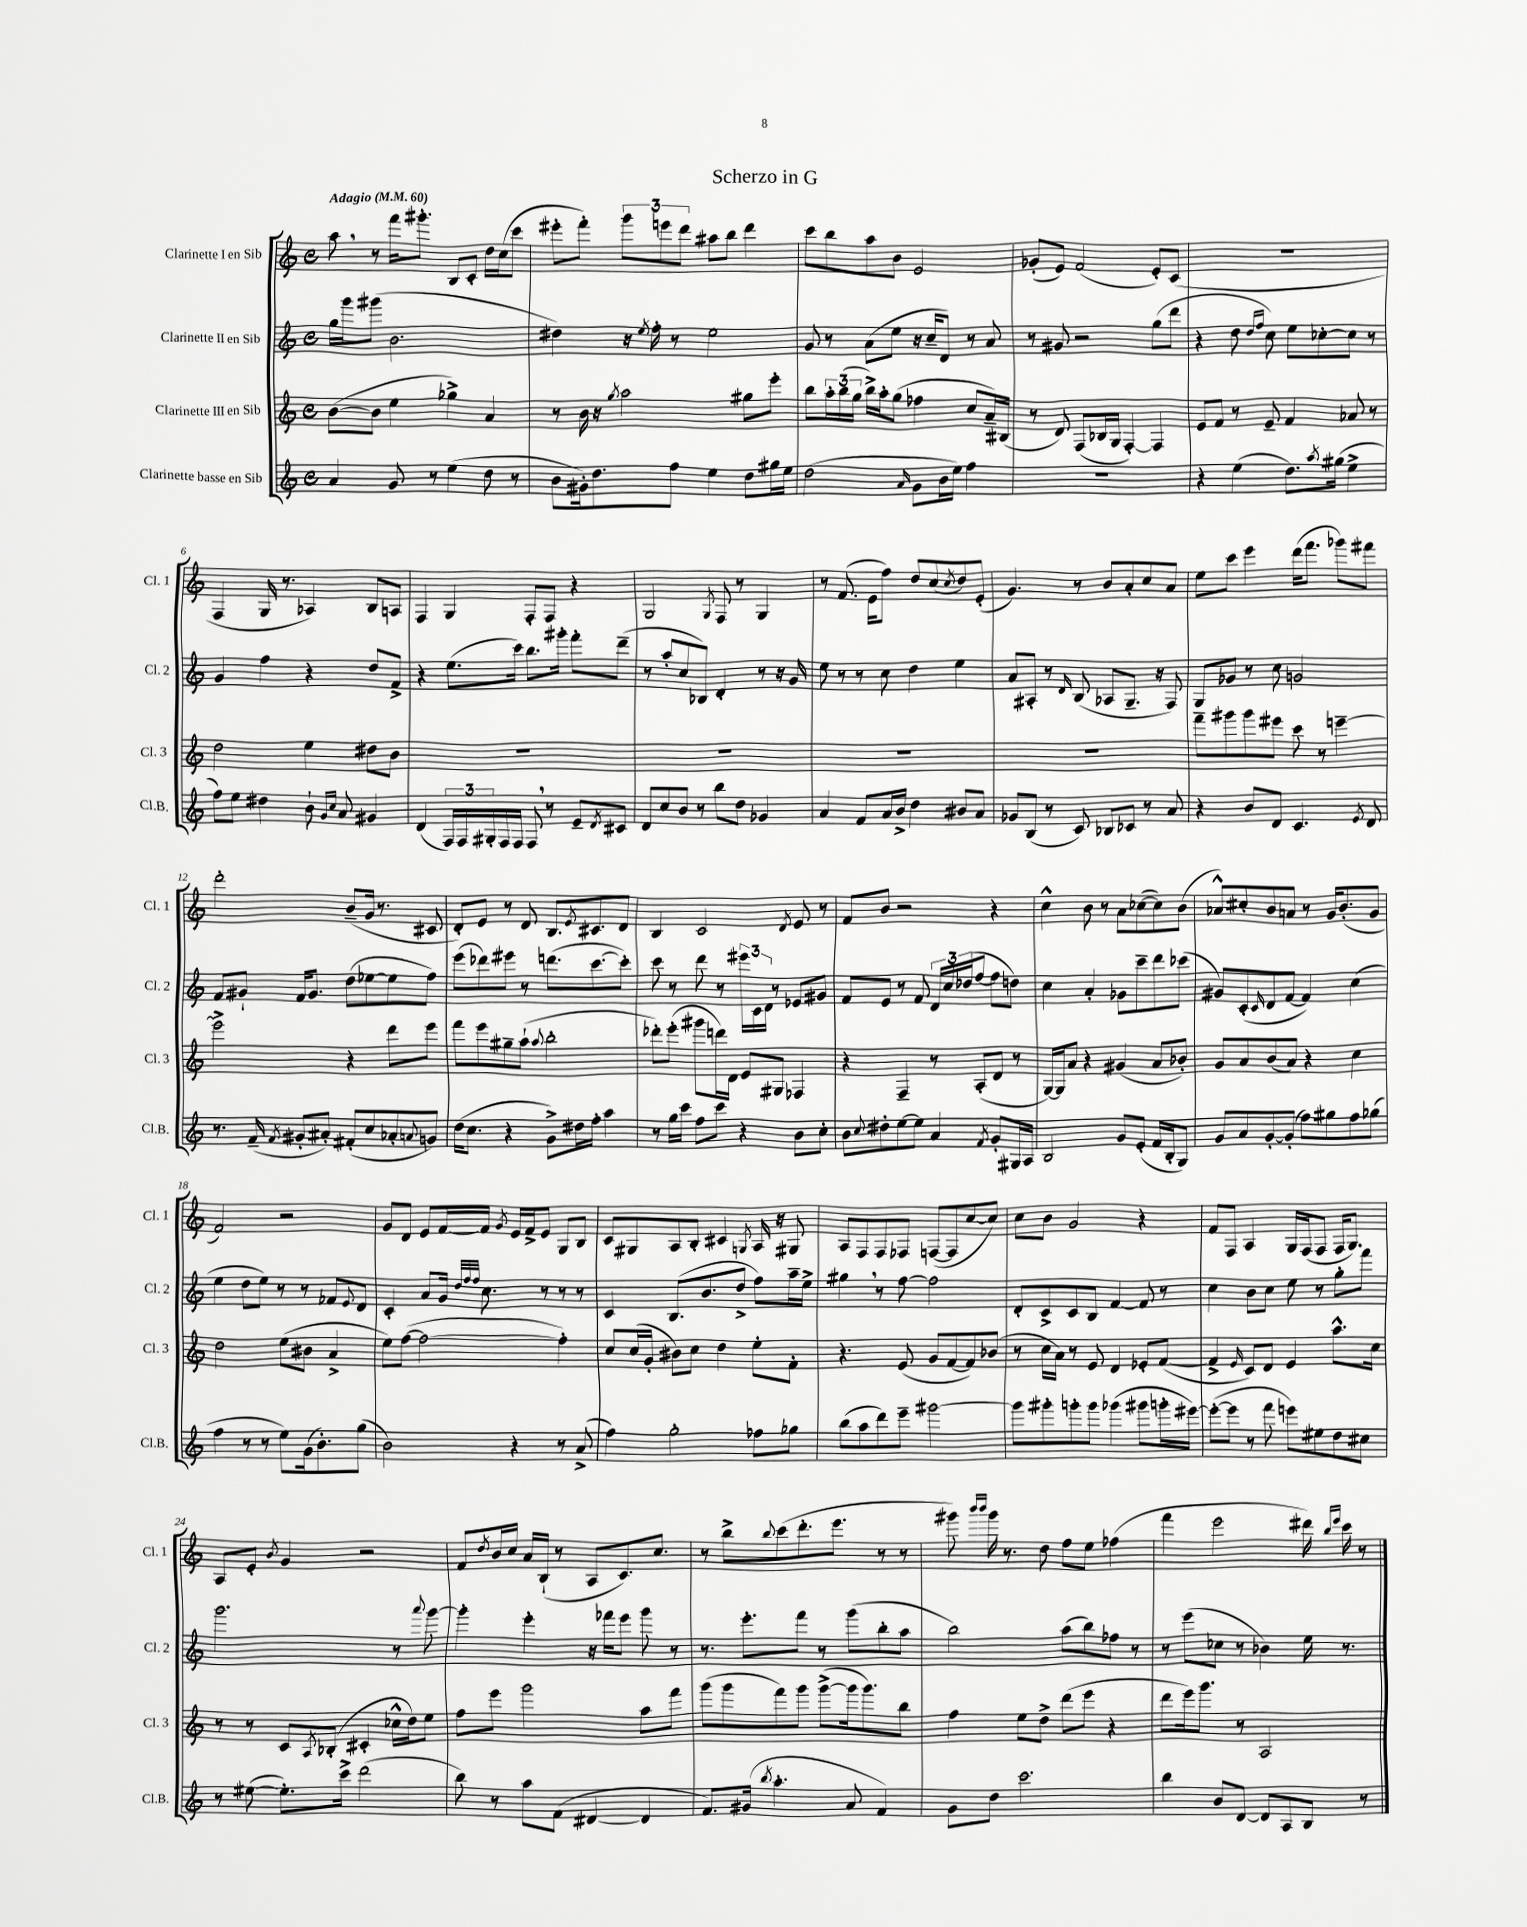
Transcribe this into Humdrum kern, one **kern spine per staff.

**kern	**kern	**kern	**kern
*part4	*part3	*part2	*part1
*staff4	*staff3	*staff2	*staff1
*I"Clarinette basse en Sib	*I"Clarinette III en Sib	*I"Clarinette II en Sib	*I"Clarinette I en Sib
*I'Cl.B.	*I'Cl. 3	*I'Cl. 2	*I'Cl. 1
*clefG2	*clefG2	*clefG2	*clefG2
*k[]	*k[]	*k[]	*k[]
*M4/4	*M4/4	*M4/4	*M4/4
*met(c)	*met(c)	*met(c)	*met(c)
*MM60	*MM60	*MM60	*MM60
=1	=1	=1	=1
!	!	!	!LO:TX:a:B:t=Adagio
4a/	([8b\L	16gg\LL	8aa,\
.	.	16ggg\J	.
.	8b\J]	(8ggg#X\J	8r
8g/	4ee\	2.b\	16fff\KL
.	.	.	8.ggg#X'\J
8r	.	.	.
(4ee\	4gg-X^\)	.	8B/L
.	.	.	8c'/J
8dd\	4a/	.	16dd\LL
.	.	.	(16cc\J
8r	.	.	8ccc\J
=2	=2	=2	=2
8b\L	8r	4dd#X\)	8eee#X'\L
16g#X'\k)	16b\	.	8fff'\J)
8.dd\	16r	.	.
.	8qgg/	.	.
.	2aa\	16r	12ggg\L
.	.	8qee/	.
.	.	16ff'\	.
.	.	.	12eeen\
8ff\J	.	8r	.
.	.	.	12ddd\J
4ee\	.	2ee\	8aa#X\L
.	.	.	8bb\J
8dd\L	8gg#X\L	.	4ddd\
16gg#X\L	8eee'\J	.	.
16ee\JJ	.	.	.
=3	=3	=3	=3
(2dd\	8bb\L	8g/	8ccc\L
.	24aa'\L	8r	8bb\
.	(24bb\	.	.
.	24gg\JJ	.	.
.	16bb^\LL)	(8a\L	8aa\
.	16aa'\J	.	.
.	(8gg\J	8ee\J	8b\J
16qqa/	.	.	.
8g\L	4ff-X\	16r	2e/
.	.	16cc~/KL	.
16b\L	.	8d/J)	.
16ee\JJ)	.	.	.
4ff\	8cc/L	8r	.
.	16a~/L)	8a/	.
.	(16B#X/JJ	.	.
=4	=4	=4	=4
1r	8r	8r	(8g-X'/L
.	8d/)	8g#X/	8e/J)
.	(8F/L	2r	(2f/
.	16B-X/L	.	.
.	16G/JJ	.	.
.	[4F'/)	.	.
.	4F/]	(8gg\L	8e'/L)
.	.	8ddd\J	(8c/J
=5	=5	=5	=5
4r	8e/L	4r	1r
.	8f/J	.	.
(4ee\	8r	8dd\	.
.	.	16qqdd/LL	.
.	.	16qqff/JJ	.
.	8e~/	8cc\)	.
8.dd\L)	4f/	8ee\L	.
.	.	[8cc-X'\	.
8qaa/	.	.	.
(16gg#X\Jk	.	.	.
4ee^\	8a-X/	8cc-\J]	.
.	8r	8r	.
!!LO:LB:g=z
=6	=6	=6	=6
8ff\L)	2dd\	4g/	4F/
8ee\J	.	.	.
4dd#X\	.	4ff\	16G/
.	.	.	8.r
8b`\	4ee\	4r	4A-X/)
16qqg/LL	.	.	.
16qqcc/JJ	.	.	.
8a/	.	.	.
4g#X/	8dd#X\L	8dd/L	8B/L
.	8b\J	8f^/J	8An/J
=7	=7	=7	=7
(4d/	1r	4r	4F/
24F/LL)	.	(8.ee\L	4G/
24F/	.	.	.
24G#X'/	.	.	.
16F/	.	.	.
16F/JJ	.	16ccc\Jk)	.
8F,/	.	8.bb\L	8F'/L
8r	.	.	8F/J
.	.	16ggg#X'\Jk	.
8e~/L	.	8fff'\L	4r
8qd/	.	.	.
8c#X/J	.	(8ddd~\J	.
=8	=8	=8	=8
8d/L	1r	8r	2G/
8cc/	.	8aa'/L	.
8b/J	.	8cc/	.
8r	.	8B-X/J)	.
.	.	.	8qG/
8bb\L	.	4d'/	8F/
8dd\J	.	.	8r
4g-X/	.	8r	4G/
.	.	16r	.
.	.	16g/	.
=9	=9	=9	=9
4a/	1r	8ee\	8r
.	.	8r	(8.f/
8f/L	.	8r	.
.	.	.	16e\KL
16a/L	.	8cc\	8ff\J)
16b^/JJ	.	.	.
4dd\	.	4dd\	8dd/L
.	.	.	(8cc/
.	.	.	8qcc/
8b#X/L	.	4ee\	8dd/)
8a/J	.	.	(8e'/J
=10	=10	=10	=10
8g-X/L	1r	8a/L	4.g/)
(8B/J	.	8A#X'/J	.
8r	.	8r	.
.	.	16qqd/	.
8c/)	.	(8B/	8r
8B-X/L	.	8A-X/L	8b/L
8c-X/J	.	8.G~/J	8a'/
8r	.	.	8cc/
.	.	16r	.
8a/	.	8F/)	8a/J
=11	=11	=11	=11
4r	8fff~\L	8G/L	8ee\L
.	8ggg#X\	8g-X/J	8ccc\J
8b/L	8ggg#\	8r	4eee\
8d/J	8eee#X\J	8cc\	.
4.c/	8ccc\	2gn/	(16ddd\KL
.	.	.	8.fff\J
.	8r	.	.
.	[4eeen~\	.	8ggg-X\L)
8qe/	.	.	.
8d/	.	.	8fff#X\J
!!LO:LB:g=z
=12	=12	=12	=12
8.r	2eee^\]	8f/L	2ddd'\
.	.	8g#X`/J	.
(16f~/	.	.	.
8qf/	.	.	.
8g#X'/L	.	16f/KL	.
.	.	8.g#/J	.
8a#X'/J)	.	.	.
(8f#X'/L	4r	(8dd\L	(8b~/L
8cc/	.	[8ee-X\	16g/Jk
.	.	.	8.r
8a-X'/	8ddd\L	8ee-\]	.
8qqan/	.	.	.
8gn/J)	8eee\J	8ff\J)	8c#X/
=13	=13	=13	=13
(16dd\KL	8fff\L	(8eee\L	8d'/L)
8.cc\J	.	.	.
.	8eee\	8ddd-X\)	8e/J
4r	8gg#X~\	8eee#X\J	8r
.	(8aa`\J	8r	8d/
.	8qqaa/	.	.
8g^\L)	2bb'\	(8.dddn\L	8.B/L
16dd#X\L	.	.	.
.	.	.	8qe/
16ff'\JJ	.	[8.ccc\	8.c#X/
4aa\	.	.	.
.	.	8ccc'\J])	8d/J
=14	=14	=14	=14
8r	8ddd-X'\L)	8ccc\	4B/
16gg\LL	(8eee'\J	8r	.
16ccc\JJ	.	.	.
8ff\L	8ggg#X\L	8ddd\	2c/
8ccc\J	16dddn\L)	8r	.
.	16d\JJ	.	.
4r	8e/L	24eee#X\LL	.
.	.	24c\	.
.	.	24d\JJ	.
.	8G#X/J	8r	.
.	.	.	8qd/
8b\L	4F-X/	8e-X/L	8e/
8cc'\J	.	8g#X/J	8r
=15	=15	=15	=15
8b\L	4r	8f/L	8f/L
8qqcc/	.	.	.
8dd#X'\	.	8e/J	8b/J
[8ee\	4F~/	8r	2r
8ee\J]	.	8f/	.
4a/	8r	24d/LL	.
.	.	24cc/	.
.	.	(24dd-X/J	.
.	(8A'/L	[8ff/J	.
8qf/	.	.	.
8g'/L	8d/J	8ff\L]	4r
16G#X/L	8r	8ddn\J)	.
16A/JJ	.	.	.
=16	=16	=16	=16
2B/	[16G/LL)	4cc\	4cc^^\
.	16G/J]	.	.
.	8a/J	.	.
.	4r	4a'/	8b\
.	.	.	8r
8g/L	(4g#X/	8g-X\L	8a\L
(8e'/J	.	8ccc~\	([8cc-X\
16f/LL	8a/L	8ddd\	8cc-\])
16B'/J	.	.	.
8G/J)	8b-X'/J)	(8ccc-X\J	(8b\J
=17	=17	=17	=17
8g/L	8g/L	8g#X/L)	8a-X^^/L)
8a/	8a/	(8c'/	8cc#X'/
.	.	16qqc/	.
[8g'/	(8b/	8d/	8b/
(8g'/J]	8a/J)	[8f/J	8an/J
8ff\L)	4r	4f/])	8r
8gg#X\	.	.	16g/KL
.	.	.	(8.b'/
8ff\	4cc\	(4cc\	.
(8gg-X\J	.	.	8g/J
!!LO:LB:g=z
=18	=18	=18	=18
4ff\	2dd\	4ee\	2f/)
8r	.	8dd\L	.
8r	.	8ee\J)	.
8ee\L)	(8ee\L	8r	2r
(16g\k	8b#X\J	8r	.
8.b'\)	.	.	.
.	4a^/	8f-X/L	.
.	.	8qqe/	.
(8gg\J	.	8d/J	.
=19	=19	=19	=19
2b\)	8ee\L)	4c'/	8g/L
.	([8ff\J	.	8d/J
.	2ff\_	8a/L	8e/L
.	.	16g/Jk	[16f/L
.	.	32qqdd/LLL	.
.	.	32qqff/	.
.	.	32qqff/JJJ	.
.	.	8.cc\	16f/JJ]
.	.	.	8qg/
4r	.	.	16e/LL
.	.	.	16f^/J
.	.	8r	8e/J
8r	4ff'\])	8r	8G/L
(8a^/	.	8r	8B/J
=20	=20	=20	=20
4ff\)	8cc/L	4c/	8c/L
.	(16cc/L	.	8G#X/
.	16g'/JJ	.	.
2gg'\	8b#X\L)	(8.B/L	8A/
.	8cc\J	.	8B'/J
.	.	8.b/	.
.	4dd\	.	4c#X/
.	.	8dd^/J	.
.	.	.	8qGn/
8ff-X\L	8ee'\L	8ff\L)	16A/
.	.	.	16r
8gg-X\J	8f'\J	16aa~\L	8G#X/
.	.	16ee^\JJ	.
=21	=21	=21	=21
(8bb\L	4.r	4gg#X,\	8A/L
8aa\	.	.	8F/
8ddd\)	.	8r	8F/
8eee~\J	(8e/	[8ff\	8F-X/J
[2ggg#X\	8g/L	2ff\]	([8Fn/L
.	[8f/	.	8F/]
.	8f/])	.	[8cc/
.	(8b-X/J	.	8cc/J])
=22	=22	=22	=22
8ggg#\L]	8r	8d'/L	8cc\L
8ggg#X'\	16cc\LL	8c^/	8b\J
.	16a\JJ)	.	.
8gggn'\	8r	8c/	2g/
8ggg\J	8e/	8B/J	.
(4ggg-X\	4d/	[4f/	.
8ggg#X\L	8e-X'/L	8f/]	4r
16gggn'\L	([8f/J	8r	.
[16eee#X\JJ)	.	.	.
=23	=23	=23	=23
(8eee#'\L_	4f^/]	4cc\	8f/L
8eee#\J]	.	.	8F/J
.	16qqe/	.	.
8r	8c/L)	8b\L	4A/
8fff\	8d/J	8cc\J	.
8eeen\L)	4e/	8ee\	16G/LL
.	.	.	(16F/J
8ee#X\	.	8r	8F/J
8dd\	8.aa^^\L	8gg'\L	16F/KL
.	.	.	8.G/J)
8cc#X\J	.	8fff\J	.
.	16cc\Jk	.	.
!!LO:LB:g=z
=24	=24	=24	=24
8r	8r	2.ggg\	8A/L
([8ee#X\	8r	.	8e'/J
.	.	.	8qb/
8.ee#'\L])	8c/L	.	4g/
.	8qA/	.	.
.	(8B-X'/J	.	.
16ccc^\Jk	.	.	.
(2ddd\	4c#X'/	.	2r
.	16cc-X^^\LL	8r	.
.	16dd\J)	.	.
.	.	8qqaaa/	.
.	8ee\J	[8ggg\	.
=25	=25	=25	=25
8bb\)	8ff\L	4ggg'\]	8f/L
.	.	.	8qdd/
8r	8eee\J	.	16b/L
.	.	.	16cc/JJ
8aa\L	2ggg\	4eee'\	16a/LL
.	.	.	(16B`/JJ
(8f\J	.	.	8r
[4d#X/	.	16r	8A/L
.	.	16fff-X\KL	.
.	.	8eee\J	8.c/)
4d#/]	8aa\L	8ggg\	.
.	.	.	8.cc/J
.	8fff\J	8r	.
=26	=26	=26	=26
8.f/L)	(8ggg\L	8.r	8r
.	8ggg\	.	8bb^\L
(16g#X/Jk	.	8.eee'\L	.
8qbb/	.	.	8qqbb/
4.aa'\	8fff\)	.	(8ccc\
.	8ggg\J	8fff\J	8.ddd'\
.	([8ggg^\L	8r	.
.	.	.	8.eee\J
8a/	16ggg\k]	(8ggg\L	.
.	8.ggg\)	.	.
4f/)	.	8bb'\	8r
.	8bb\J	8aa\J	8r
=27	=27	=27	=27
8g\L	4ff\	2bb\)	8ggg#X\)
.	.	.	16qqbbb/LL
.	.	.	16qqbbb/JJ
8dd\J	.	.	16ggg#\
.	.	.	8.r
2.ccc\	8ee\L	.	.
.	8dd^\J	.	8dd\
.	(8ddd\L	(8aa\L	8ff\L
.	8eee\J	8bb\)	8ee\J
.	4r	8ff-X\J	(4ff-X\
.	.	8r	.
=28	=28	=28	=28
4bb\	8ddd\L	8r	4fff\
.	16eee\k)	(8eee\L	.
.	8.ggg\J	.	.
8b/L	.	8cc-X\J	2eee\
[8d/J	8r	8r	.
8d/L]	2A/	4b-X\)	.
8A/	.	.	.
8B/J	.	16ee\	16ddd#X\)
.	.	.	16qqbb/LL
.	.	.	16qqeee/JJ
.	.	8.r	16ccc\
8r	.	.	8r
==	==	==	==
*-	*-	*-	*-
